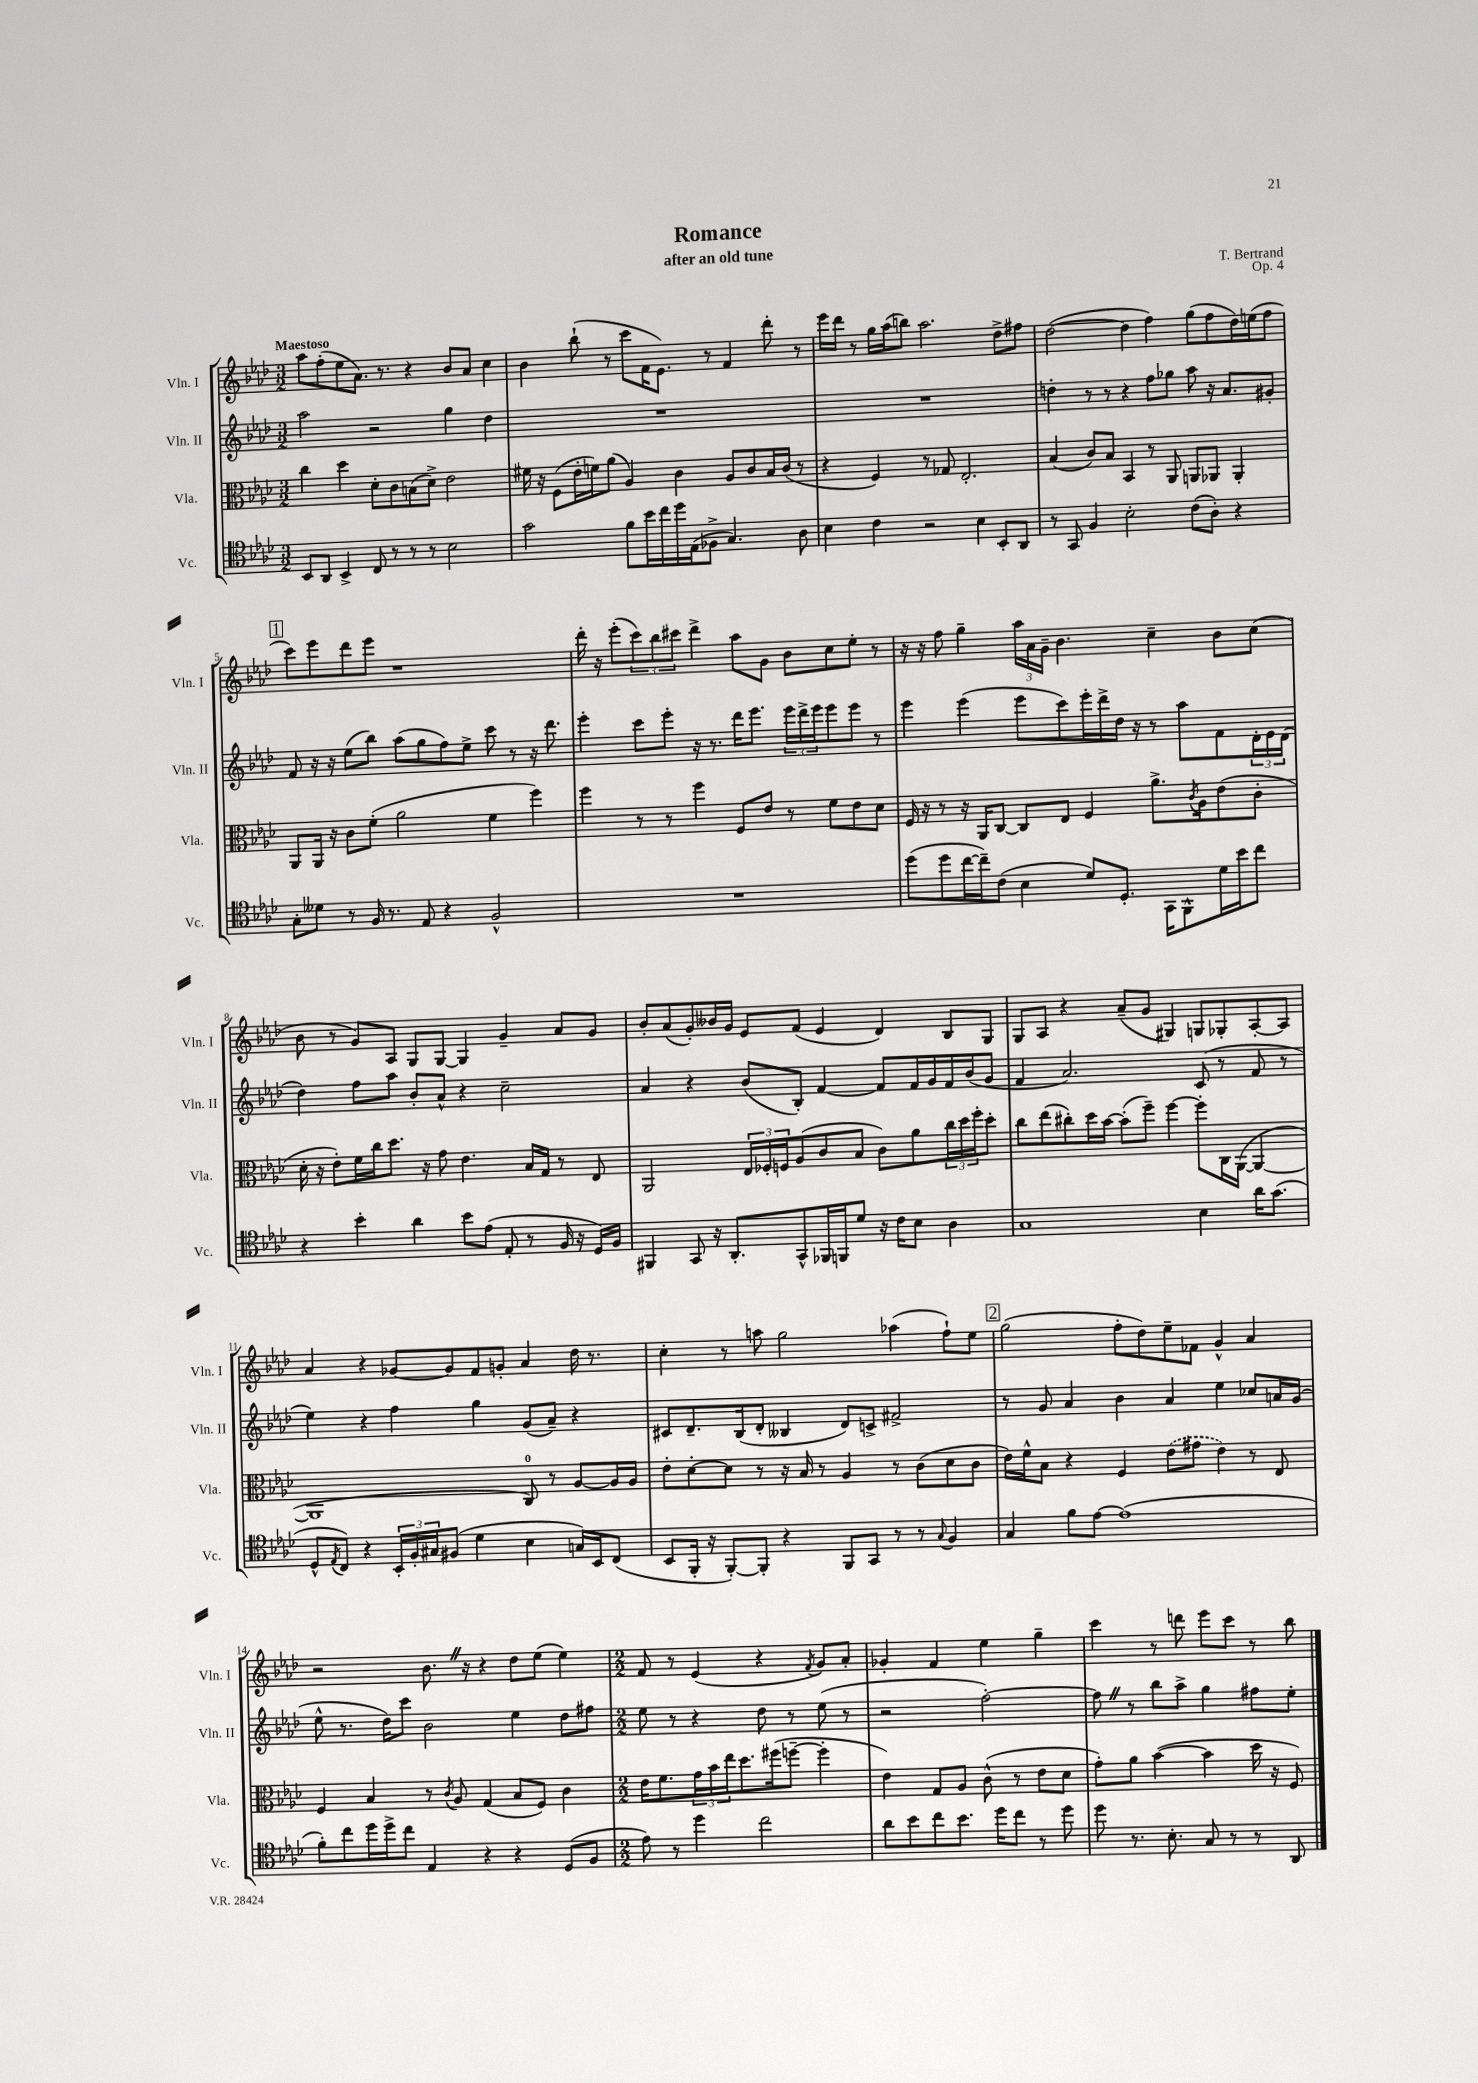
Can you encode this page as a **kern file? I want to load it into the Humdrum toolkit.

**kern	**kern	**kern	**kern
*staff4	*staff3	*staff2	*staff1
*clefC4	*clefC3	*clefG2	*clefG2
*k[b-e-a-d-]	*k[b-e-a-d-]	*k[b-e-a-d-]	*k[b-e-a-d-]
*M3/2	*M3/2	*M3/2	*M3/2
8BB-	4cc	2aa-	8aa-
8AA-	.	.	(8ff'
4BB-^	4dd-	.	8ee-
.	.	.	8.a-)
8C	8d-'	2r	.
.	.	.	8.r
8r	8c	.	.
8r	(8B	.	4r
8r	8d-^)	.	.
2B-	2e-	4gg	8b-
.	.	.	8a-
.	.	4dd-	4cc
=	=	=	=
2g	16f#	1.r	4b-
.	16r	.	.
.	(8F	.	.
.	16e-'	.	(8bb-`
.	16f)	.	.
.	(8a-	.	8r
8f	4A-)	.	8ccc
16b-	.	.	16f
16cc	.	.	8.e-)
16dd-	4c	.	.
(16E-	.	.	.
8F-^	.	.	8r
4.G)	8A-	.	4f
.	8c	.	.
.	16B-	.	8ddd-'
.	(16c	.	.
8A-	8r	.	8r
=	=	=	=
4B-	4r	1.r	16eee-
.	.	.	16ddd-
.	.	.	8r
4c	4F)	.	16gg
.	.	.	(16aa-
.	.	.	8bb)
2r	8r	.	2.aa-
.	8G-	.	.
.	2.E-'	.	.
4B-	.	.	.
8BB-'	.	.	8dd-^
8AA-	.	.	8ff#
=	=	=	=
8r	(4B-	4dd'	([2dd-
8GG	.	.	.
4F	8c)	8r	.
.	8B-	8r	.
2B-'	4BB-	4r	4dd-]
.	8r	8ff	4ff)
.	8AA-	8gg-	.
(8c	8AA	8aa-	(8gg
8A-')	8AA-	16r	8ff
.	.	8.a-	.
4r	4AA-'	.	16dd-)
.	.	.	(16ee
.	.	8g#'	8ff
=	=	=	=
8G'	8AA-	8f	8ccc)
8d--	16AA-	16r	8eee-
.	16r	16r	.
8r	8c	(8ee-	8ddd-
16F	(8f'	8bb-)	8eee-
8.r	.	.	.
.	2a-	(8aa-	1r
8E-	.	8gg	.
4r	.	8ff)	.
.	.	8ee-^	.
2F^^	4f	8ccc	.
.	.	8r	.
.	4ff)	16r	.
.	.	8.ddd-	.
=	=	=	=
1.r	4ff	4eee-'	16ddd-'
.	.	.	16r
.	.	.	(8eee-'
.	8r	8ccc	12ccc)
.	.	.	12bb-
.	8r	8eee-'	.
.	.	.	12ccc#
.	4ff	16r	4ddd-^
.	.	8.r	.
.	8F	16ddd-	8aa-
.	.	8.eee-	.
.	8e-	.	8g
.	8r	24eee-	8b-
.	.	24ddd-^	.
.	.	24eee-	.
.	8f	8eee-	8cc
.	8e-	8eee-	8ee-'
.	8d-	8r	8r
=	=	=	=
(8dd-	16F	4eee-	16r
.	16r	.	16r
8dd-	8r	.	8ff
[16cc	16r	(4eee-	4gg~
16cc~])	16AA-	.	.
(8c	[8C	.	.
4B-	8C]	8eee-	24aa-
.	.	.	24a-
.	.	.	24g~
.	8E-	8ccc)	4.b-
8d-)	4F	16eee-'	.
.	.	16ddd-^	.
8.D-'	.	16dd-	.
.	.	16r	.
.	8.a-^	8r	4cc~
16GG	.	.	.
8FF^^	.	8aa-	.
.	8qc	.	.
.	16A-	.	.
16d-	(8e-	8f	8b-
16b-	.	.	.
8cc	8c'	24d-'	(8cc
.	.	24e-	.
.	.	(24d-	.
=	=	=	=
4r	16d-'	4dd-)	8b-
.	16r	.	.
.	8e-')	.	8r
4b-'	16f	8ff	8g)
.	16cc	.	.
.	8.dd-	8aa-	8A-
4a-	.	8b-'	8G
.	16r	.	.
.	8g	8a-^^	[8G
8b-	4.e-	4r	4G]
(8e-	.	.	.
8E-'	.	2cc~	4g~
8r	16B-	.	.
.	16G	.	.
16F	8r	.	8a-
16r	.	.	.
16D-)	8E-	.	8g
16F	.	.	.
=	=	=	=
4FF#	2AA-	4a-	8b-'
.	.	.	(8a-
8GG	.	4r	8g')
16r	.	.	16b--
8.AA-'	.	.	16g
.	24E-	(8b-	8e-
.	24F-'	.	.
.	24F	.	.
8GG^^	(8A-	8B-')	(8f
16FF-	8c	[4f	4e-
16FF	.	.	.
8d-	8B-	.	.
16r	8c)	8f]	4d-)
16c	.	.	.
8B-	8a-	16f	.
.	.	16g	.
4A-	24cc	16f	8B-
.	24dd-	.	.
.	.	(16b-	.
.	24ff'	.	.
.	8dd-'	8g	8G
=	=	=	=
1G	8cc	4f	8G
.	(8ee-	.	8A-
.	8cc#')	2.a-)	4r
.	16dd-	.	.
.	[16b-	.	.
.	(8b-']	.	(8a-~
.	8ff~)	.	8g
.	[4ff	.	4G#)
4B-	8ff']	(8c	8G
.	16C	8r	8G-'
.	([16AA-	.	.
16a-	4AA-_	8f	[8A-'
(8.g	.	.	.
.	.	8r	8A-]
=	=	=	=
8D-^^	1AA-]	4ee-)	4a-
8qE-	.	.	.
8C)	.	.	.
4r	.	4r	4r
24BB-'	.	4ff	[8g-
24F'	.	.	.
24G#	.	.	.
(8F#	.	.	8g-]
4d-	.	4gg	8f
.	.	.	8g'
4B-	8C)	(8g	4a-
.	8r	8a-~)	.
16G)	[8A-	4r	16dd-
16BB-	.	.	8.r
(8C	16A-]	.	.
.	16A-	.	.
=	=	=	=
8BB-	8e-'	8c#	4cc'
16FF'	[8d-'	8.d-~	.
16r	.	.	.
[8FF')	8d-]	.	8r
.	.	(16B-	.
8FF']	8r	8d-'	8aa
4r	16r	4B--	2gg
.	16B-	.	.
.	8r	.	.
8FF	4A-	8d-)	.
8GG	.	8c^	.
8r	8r	2f#^	(4aa-
8r	(8c	.	.
8qqG	.	.	.
4F	8d-	.	8ff`)
.	8c	.	8ee-
=	=	=	=
4G	16e-)	8r	(2gg
.	16f^^	.	.
.	8B-	8g	.
8f	4r	4a-	.
[8e-	.	.	.
(1e-]	4F	4b-	8ff'
.	.	.	8dd-)
.	(8e-	4a-	8ee-~
.	8g#	.	8f-
.	4e-)	4ee-	4g^^
.	8r	8cc-	4a-
.	8E-	16a	.
.	.	(16g	.
=	=	=	=
8f')	4F	8ee-^^	2r
8cc	.	8.r	.
16dd-	4B-	.	.
16dd-^	.	16dd-)	.
8cc	.	8ccc	.
4E-	8r	2b-	8.b-
.	8qc	.	.
.	8A-	.	.
.	.	.	16r
4r	(4G	.	4r
4r	8B-	4ee-	8dd-
.	8F)	.	(8ee-
(8D-	4c	8dd-	4ee-)
8F	.	8ff#	.
=	=	=	=
*M2/2	*M2/2	*M2/2	*M2/2
8e-)	16e-	8ee-	8f
.	8.f	.	.
8r	.	8r	8r
4dd-	24g	4r	(4e-
.	24b-	.	.
.	24ee-	.	.
.	8.dd-	.	.
2cc	.	8dd-	4r
.	(16ff#	.	.
.	[8ff~	8r	.
.	.	.	8qf
.	4ff']	(8ee-	8g)
.	.	8r	8a-'
=	=	=	=
8a-	4e-)	2r	4g-'
8b-	.	.	.
8cc	8G	.	4f
8.b-	8A-	.	.
.	(8c^^	[2ff')	4ee-
16dd-	.	.	.
8cc	8r	.	.
8r	8e-	.	4gg~
8dd-	8d-	.	.
=	=	=	=
8dd-	8g')	8ff]	4ccc
8.r	8a-	8r	.
.	([4b-	8bb-	8r
8.B-'	.	.	.
.	.	8aa-^	8ddd
8G	4b-]	4gg	8eee-
8r	.	.	8ccc
8r	16dd-	8ff#	8r
.	16r	.	.
8AA-	8F)	8ee-'	8bb-
==	==	==	==
*-	*-	*-	*-
